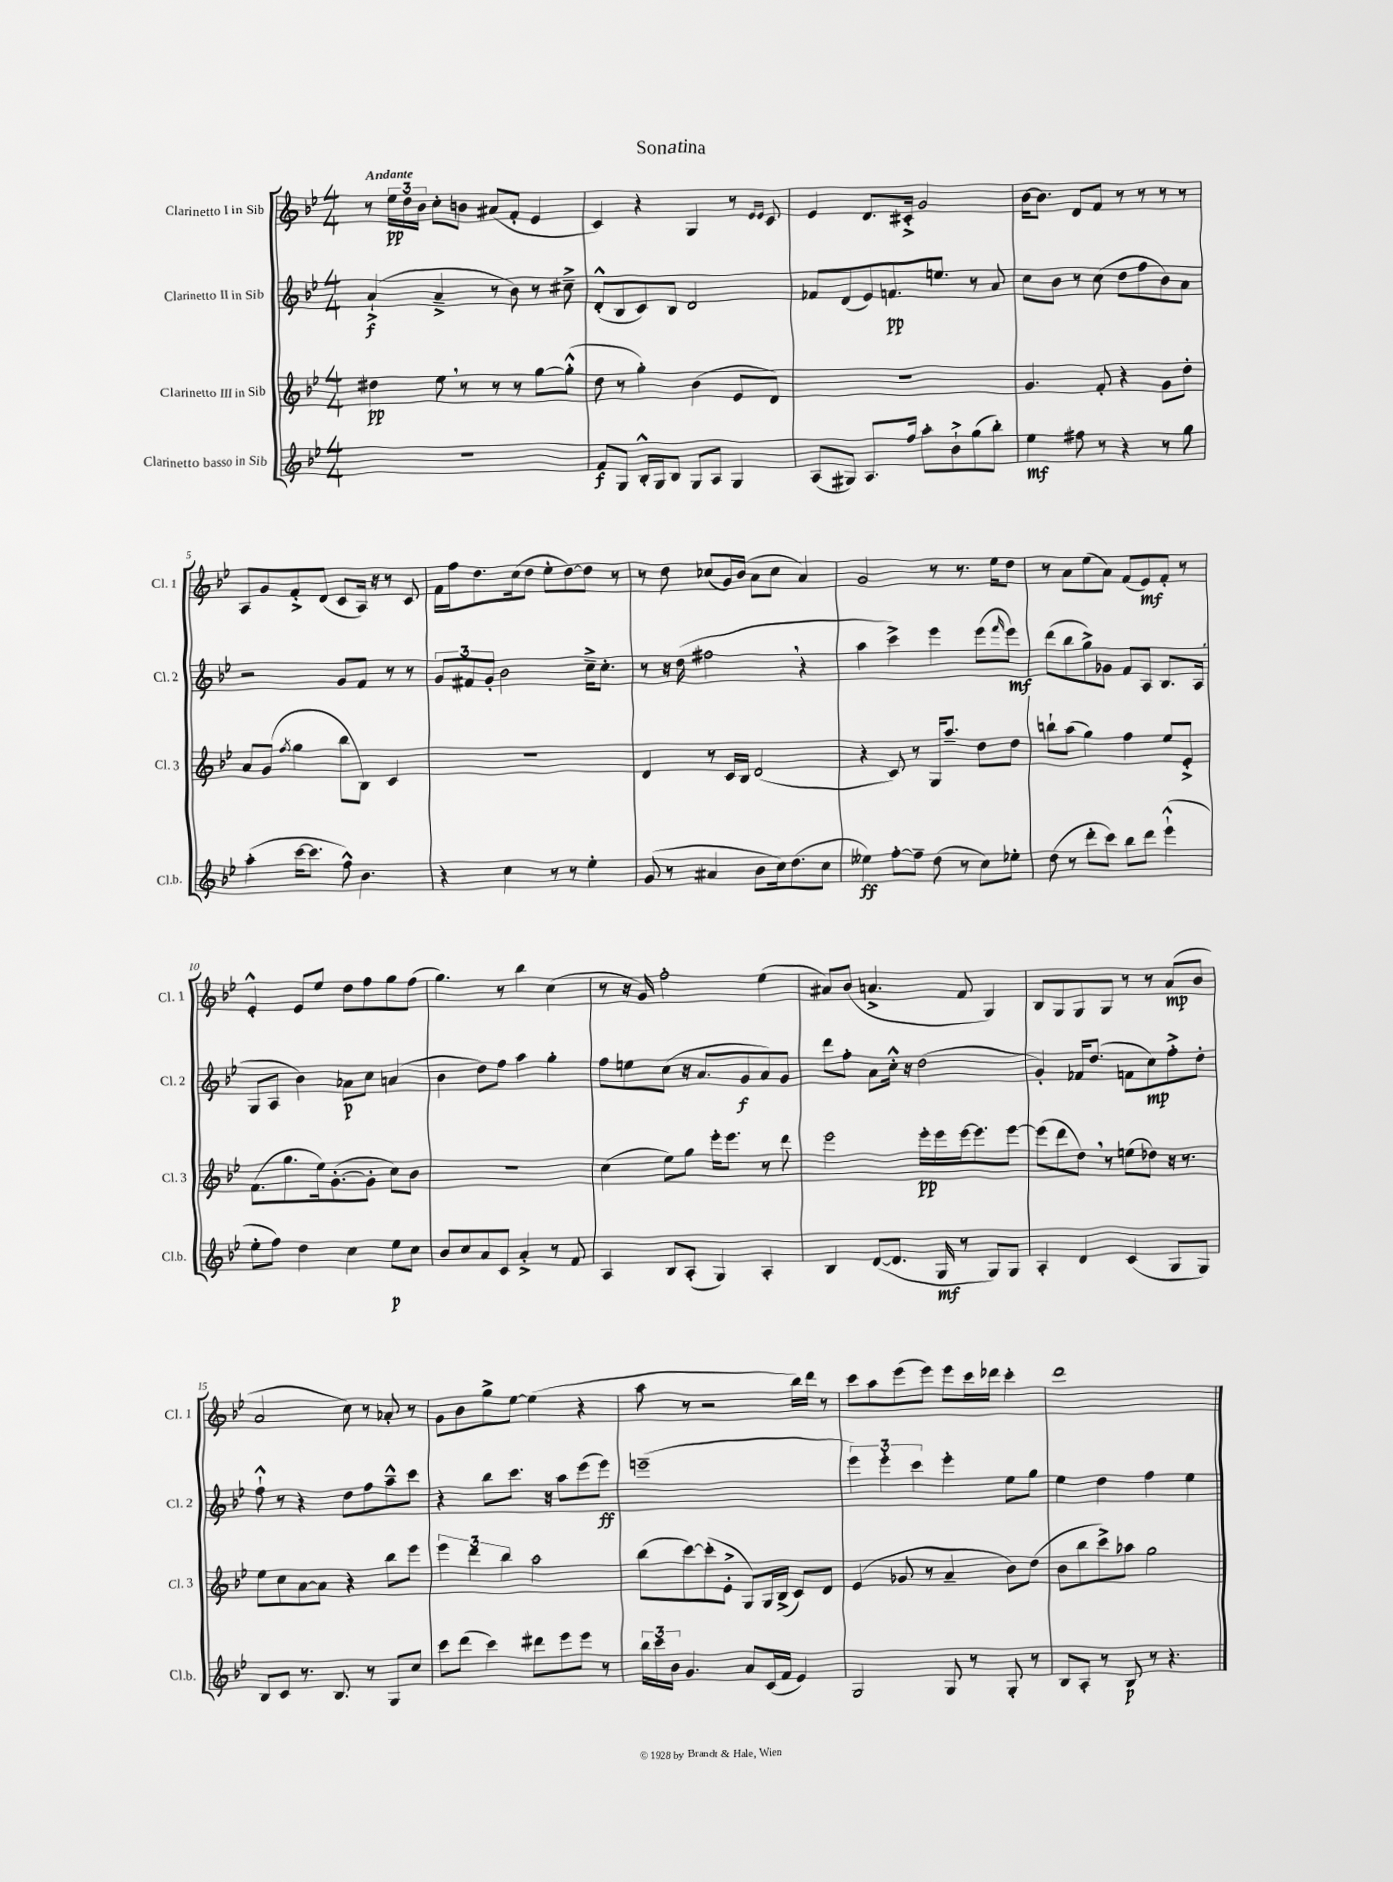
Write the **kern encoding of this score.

**kern	**kern	**kern	**kern
*staff4	*staff3	*staff2	*staff1
*clefG2	*clefG2	*clefG2	*clefG2
*k[b-e-]	*k[b-e-]	*k[b-e-]	*k[b-e-]
*M4/4	*M4/4	*M4/4	*M4/4
1r	4dd#	(4a`^	8r
.	.	.	24ee-
.	.	.	24dd
.	.	.	24b-
.	8ee-	4a~^	8cc'
.	8r	.	8b
.	8r	8r	(8a#
.	8r	8b-)	8f'
.	[8gg	8r	4e-
.	(8gg'^^]	8cc#~^	.
=	=	=	=
8f	8dd	(8d'^^	4c)
8G	8r	8B-	.
16B-'^^	4gg')	8c)	4r
16G	.	.	.
8B-	.	8B-	.
8G	(4b-	2d	4G
8A	.	.	.
4G	8e-	.	8r
.	.	.	16qqe-
.	.	.	16qqe-
.	8d)	.	8c
=	=	=	=
(8A	1r	8f-	4e-
8G#)	.	(8d	.
8.A	.	8e-)	8.d
.	.	8.f	.
16ff	.	.	16c#'^
8aa'	.	.	2g
.	.	8.ee	.
8b-`^	.	.	.
(8gg	.	8r	.
8bb-')	.	8a	.
=	=	=	=
4ee-	4.g	8cc	[16b-
.	.	.	8.b-]
.	.	8b-	.
8ff#	.	8r	8d
8r	8f'	(8cc	8f
4r	4r	8dd	8r
.	.	8ff	8r
8r	8g	8b-)	8r
8gg	8dd'	8a	8r
=	=	=	=
(4aa'	8a	2r	8A
.	(8g	.	8g
.	8qff	.	.
[16ccc	4gg	.	8f'^
8.ccc]	.	.	.
.	.	.	(8d
8ff^^)	8bb-	8g	8c
4.b-	8B-)	8f	16A)
.	.	.	16r
.	4c	8r	8r
.	.	8r	8c
=	=	=	=
4r	1r	12g	16f
.	.	.	16ff
.	.	12f#	.
.	.	.	8.dd
.	.	12g'	.
4cc	.	2b-	.
.	.	.	(16cc
.	.	.	8dd
8r	.	.	8ee-'
8r	.	.	[8dd)
4ee-'	.	16cc~^	8dd]
.	.	8.cc'	.
.	.	.	8r
=	=	=	=
(8g	4d	8r	8r
8r	.	16r	8dd
.	.	(16dd	.
4a#	8r	2ff#	(8cc-
.	16c	.	16g)
.	16B-	.	(16b-
8b-	(2d	.	8a
16cc)	.	.	8cc-
(8.dd	.	.	.
.	.	4r	4a)
8cc	.	.	.
=	=	=	=
4ee--)	4r	4aa	2g
[8ff'	8c)	4ccc^)	.
8ff~]	8r	.	.
(8dd	16G	4eee-	8r
.	8.aa~	.	.
8r	.	.	8.r
8cc)	8dd	(8eee-	.
.	.	.	16ee-
.	.	16qqfff	.
8ee-'	8dd	8eee-)	8dd
=	=	=	=
(8dd	8bb`	(8ddd	8r
8r	(8aa	8bb-	8a
8ddd'	4gg)	8gg^)	(8ee-
8ccc)	.	8g-	8a)
8bb-	4ff	8f	(8f
8ddd	.	8A	8e-)
(4eee-`^^	8ee-	8.B-	8f'
.	8e-'^	.	8r
.	.	(16A	.
=	=	=	=
8ee-'	(8.f	8G	4e-'^^
8ff)	.	8A	.
.	8.gg	.	.
4dd	.	4b-)	8e-
.	16ee-)	.	8ee-
.	([8.g'	.	.
4cc	.	8a-	8dd
.	8g']	8cc	8ff
8ee-	8cc)	(4a	8gg
8cc	8b-	.	(8ff
=	=	=	=
8b-	1r	4b-	4.gg)
8cc	.	.	.
8a	.	8dd)	.
8c	.	8ff	8r
4a'^	.	4aa	4bb-
8r	.	4gg'	(4cc
8f	.	.	.
=	=	=	=
4A	(4cc	8ff	8r
.	.	8ee	16r
.	.	.	16g)
8B-	8ee-)	(8cc	2ff'
(8A'	8gg	16r	.
.	.	8.a	.
4G)	16eee-'	.	.
.	8.eee-	.	.
.	.	8g	.
4A'	8r	8a)	(4ee-
.	8ddd	8g	.
=	=	=	=
4B-	2eee-	8ddd	8a#)
.	.	8ff'	(8b-
([8d	.	8a	4.a^
8.d]	.	16cc'^^	.
.	.	16r	.
.	16eee-'	(2dd	.
16G	16eee-	.	.
8r	[16eee-	.	8f
.	8.eee-]	.	.
8G)	.	.	4G)
8G	[8eee-	.	.
=	=	=	=
4A'	(8eee-]	4g')	8B-
.	8ddd	.	8G
4d	8dd)	16f-	8G
.	.	(8.dd	.
.	8r	.	8G
(4c	(8ee	8f	8r
.	8dd-)	8cc)	8r
8G	16r	8ff'^	(8a
.	8.r	.	.
8G)	.	8dd'	8b-
=	=	=	=
8B-	8ee-	8ff`^^	2a
8c	8cc	8r	.
8.r	[8a	4r	.
.	8a]	.	.
8.B-	.	.	.
.	4r	8dd	8cc)
8r	.	8ff	8r
8G	8bb-	8aa~^^	8a-'
8cc	8eee-	8ccc	8r
=	=	=	=
8ccc	6eee-	4r	8g
(8ddd	.	.	8b-
.	6ddd	.	.
4ccc)	.	8bb-	8gg^
.	6bb-	.	.
.	.	8.ccc	[8ee-
8ddd#	2aa	.	(4ee-]
.	.	16r	.
8eee-	.	8aa	.
8eee-	.	(8eee-	4r
8r	.	8eee-)	.
=	=	=	=
24bb-	(8bb-	(1eee~	8aa
24ccc	.	.	.
24b-	.	.	.
4.g	[8ccc)	.	8r
.	(8ccc']	.	2r
.	8e-'^	.	.
8a	8G)	.	.
(16c	16G	.	.
16f	(16B-^	.	.
4e-)	8c)	.	16bb-)
.	.	.	16ddd
.	8d	.	8r
=	=	=	=
2G	(4e-	6eee-)	8ccc
.	.	.	8aa
.	.	6eee-'	.
.	8g-	.	(8eee-
.	.	6ccc	.
.	8r	.	8eee-)
8G	4a~	4eee-'	8eee-
8r	.	.	16ccc
.	.	.	16ddd-
8G'	8b-)	8ee-	4ccc'
8r	(8dd	8gg	.
=	=	=	=
8B-	8b-	4ee-	1ddd
8A'	8bb-	.	.
8r	8ccc^)	4dd	.
8B-	8aa-	.	.
8r	2gg	4ff	.
4.r	.	.	.
.	.	4ee-	.
==	==	==	==
*-	*-	*-	*-
